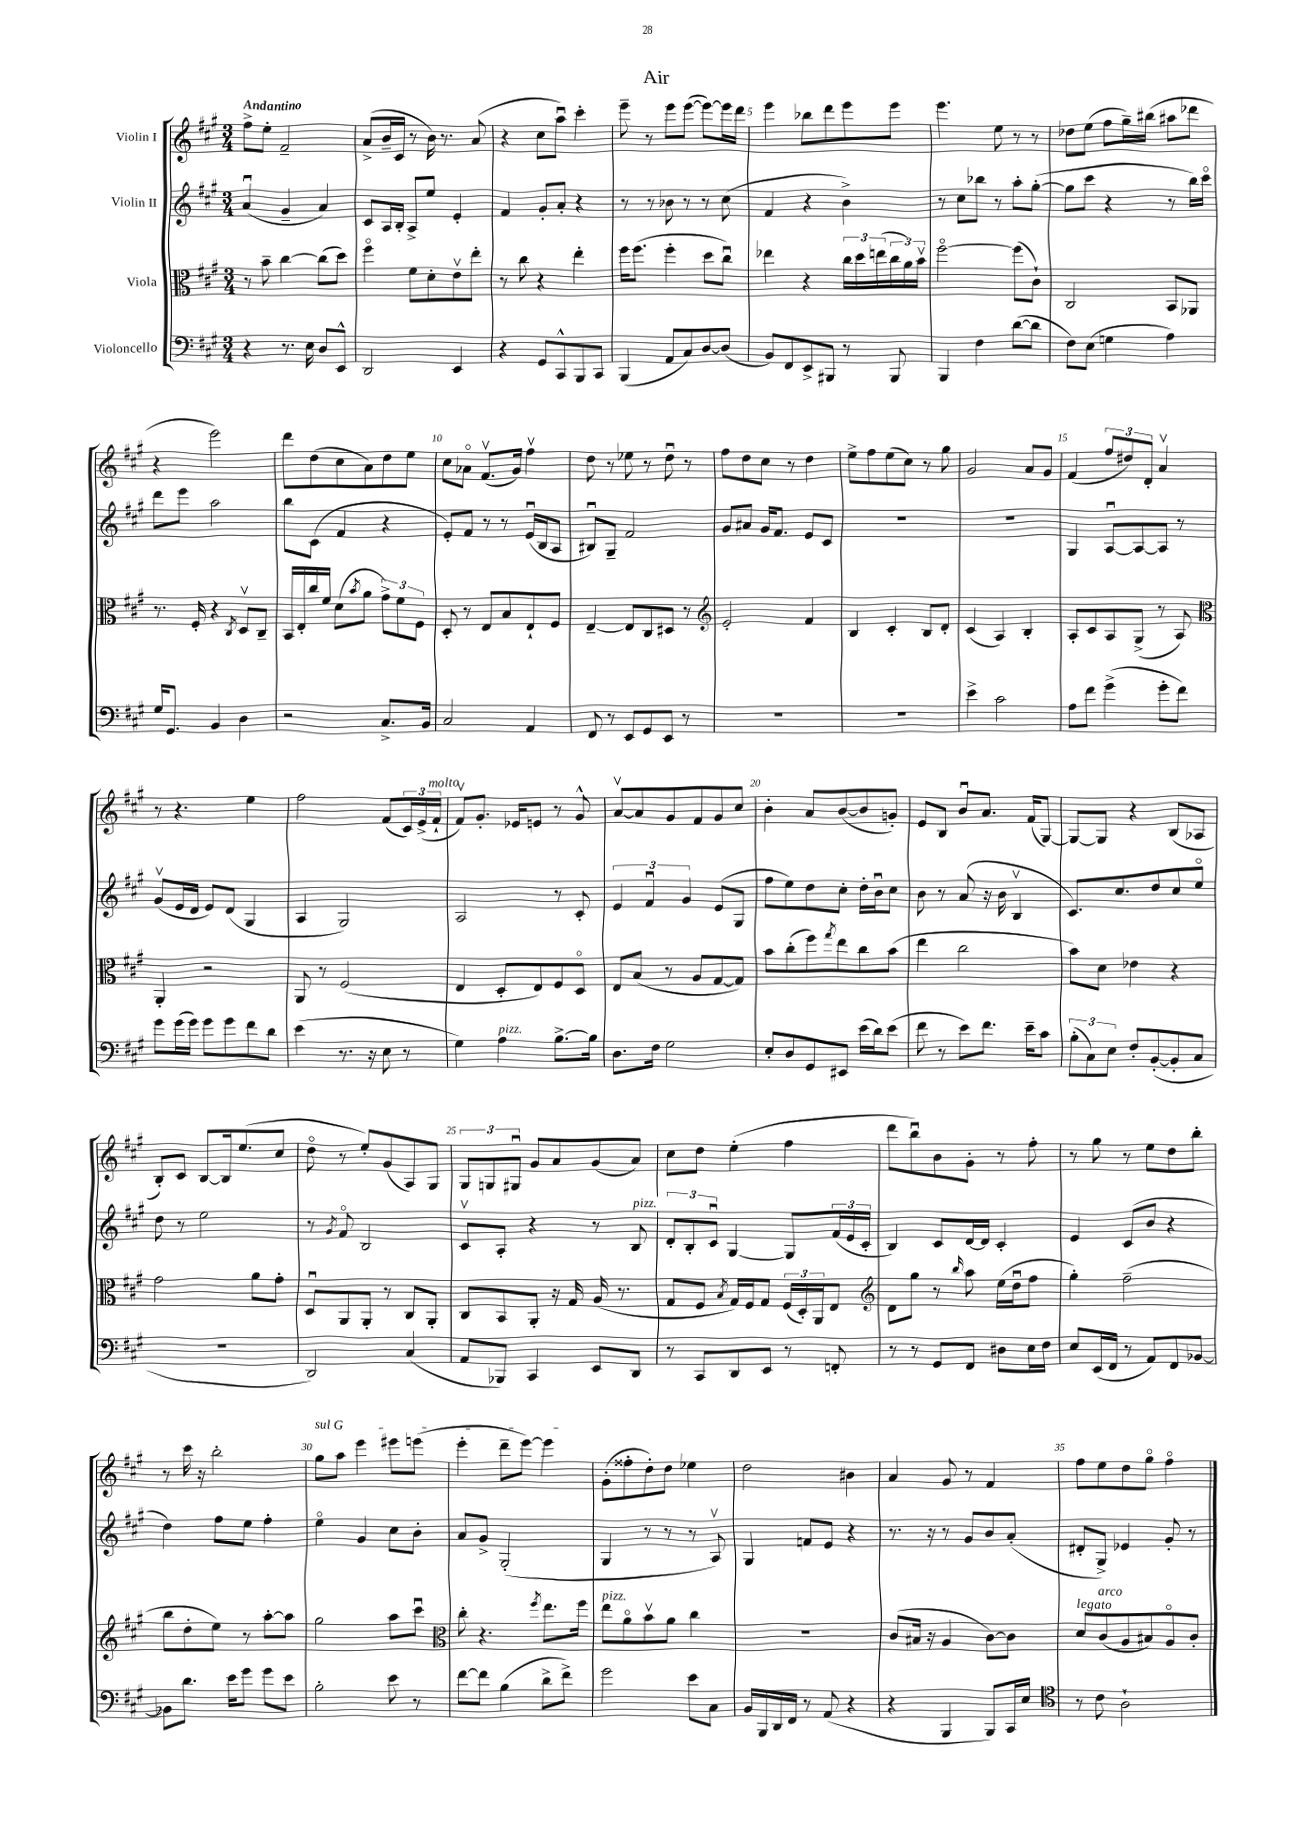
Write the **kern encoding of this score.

**kern	**kern	**kern	**kern
*staff4	*staff3	*staff2	*staff1
*clefF4	*clefC3	*clefG2	*clefG2
*k[f#c#g#]	*k[f#c#g#]	*k[f#c#g#]	*k[f#c#g#]
*M3/4	*M3/4	*M3/4	*M3/4
4r	8r	(4au/	8ff#^\L
.	8b~\	.	8ee'\J
8.r	[4cc#\	4g#~/	2f#~/
16E\	.	.	.
8D/L	(8cc#\]L	4a/)	.
8EE^^/J	8dd\J)	.	.
=	=	=	=
2DD/	4ff#o\	8c#/L	(8a^/L
.	.	16A/L	16b~/L
.	.	16B'/JJ	16c#/JJ
.	8f#\L	8A^/L	8r
.	8d'\	8ee/J	16b\)
.	.	.	8.r
4EE/	8ev\	4e'/	.
.	8ee'\J	.	(8a/
=	=	=	=
4r	8r	4f#/	4r
.	8cc#\	.	.
8GG#/L	4r	8g#'/L	8cc#\L
8CC#^^/	.	8a'/J	8aau\J)
8BBB/	4ee'\	4r	4ccc#'\
8CC#/J	.	.	.
=	=	=	=
(4BBB/	16ff#\LK	8r	8eee~\
.	(8.ff#\J	.	.
.	.	8r	8r
8AA/L	4ff#'\	8b-\	8eee\L
8C#/)	.	8r	([8eee\J
[8D/	8dd\L	8r	8eee\_L)
(8D/]J	8cc#u\J)	(8cc#\	16eee\]L
.	.	.	16ddd\JJ
=	=	=	=
8BB/L)	4ee-\	4f#/	4eee\
8FF#/	.	.	.
8EE^/	4r	4r	8bb-\L
8BBB#/J	.	.	8ddd\
8r	24cc#\LL	4b^\)	8eee\
.	24dd\	.	.
.	(24ee\	.	.
8BBB#/	24cc#\	.	8eee\J
.	24a\)	.	.
.	24bv\JJ	.	.
=	=	=	=
4BBB/	[2ff#o\	8r	4.eee\
.	.	8cc#\L	.
4F#\	.	8bb-\J	.
.	.	8r	8ee\
([8d\L	(8ff#\]L	8aa'\L	8r
8d\]J	8c#`\J)	([8gg#'\J	8r
=	=	=	=
8F#\L)	2C#/	8gg#\]L	8dd-\L
(8E\J	.	8ccc#\J	(8ee\J
4G\	.	4r	8ff#\L
.	.	.	16gg#~\L)
.	.	.	(16bb#\JJ
4A\)	8BB/L	8r	8aa#\L
.	8AA-/J	16bb\LL)	8ddd-\J
.	.	16ccc#o\JJ	.
=	=	=	=
16G#/LK	8.r	8ddd\L	4r
8.GG#/J	.	.	.
.	.	8eee\J	.
.	16F#'/	.	.
4BB/	4r	2aa\	2eee\)
.	8qC#/	.	.
4D\	8Dv/L	.	.
.	8C#~/J	.	.
=	=	=	=
2r	16BB/LL	8bb\L	8ddd\L
.	16E'/	.	.
.	16cc#/	(8c#\J	(8dd\
.	16f#/JJ	.	.
.	(8d\L	4f#/	8cc#\
.	8qb/	.	.
.	8a\J	.	8a\)
8.C#^/L	12g#^\L)	4r	8dd\
.	12f#\	.	.
.	.	.	8ee\J
.	12F#\J	.	.
16BB/Jk	.	.	.
=	=	=	=
2C#/	8D'/	8e'/L)	8cc#\L
.	8r	8f#/J	8a-o\J
.	8E/L	8r	(8.f#v/L
.	8B/	8r	.
.	.	.	16g#/Jk)
4AA/	8E`/	(16eu/LL	4ff#v\
.	.	16B/J	.
.	8F#/J	8A/J	.
=	=	=	=
8FF#/	[4E~/	8B#u/L)	8dd\
8r	.	8G#~/J	8r
8EE/L	8E/]L	2f#/	8ee-\
8GG#/	8C#/	.	8r
8EE/J	8D#/J	.	8ddu\
8r	8r	.	8r
=	=	=	=
*	*clefG2	*	*
2.r	2e'/	8g#/L	8ff#\L
.	.	8a#/J	8dd\
.	.	16g#/LK	8cc#\J
.	.	8.f#/J	.
.	.	.	8r
.	4f#/	8e/L	4dd\
.	.	8c#/J	.
=	=	=	=
2.r	4B/	2.r	8ee^\L
.	.	.	8ff#\
.	4c#'/	.	(8ee\
.	.	.	8cc#\J)
.	8B/L	.	8r
.	8d'/J	.	8gg#\
=	=	=	=
4e^\	(4c#/	2.r	2g#/
2c#\	4A/)	.	.
.	4B'/	.	8a/L
.	.	.	8g#/J
=	=	=	=
8A\L	8A'/L	4G#/	(4f#/
8f#\J	8c#/	.	.
(4g#^\	8A/	[8Au/L	12ff#/L
.	.	.	12dd#/)
.	(8G#^/J	8A/_	.
.	.	.	12d'/J
8g#'\L	8r	8A/]J	4av/
8f#\J)	8A/)	8r	.
=	=	=	=
*	*clefC3	*	*
8g#\L	4AA'/	(8g#v/L	8r
(16g#\L	.	16e/L	4.r
16g#\JJ)	.	16d/JJ	.
8g#\L	2r	8e/L)	.
8g#\	.	(8d/J	.
8f#\	.	4G#/	4ee\
8d\J	.	.	.
=	=	=	=
(4e\	8AA/	4A/	2ff#\
.	8r	.	.
8.r	(2F#/	2G#/)	.
16r	.	.	.
8E\	.	.	(8f#/L
8r	.	.	24c#/L)
.	.	.	(24e^/
.	.	.	24f#`/JJ
=	=	=	=
4G#\)	4E/	2A/	8f#v/L)
.	.	.	8.g#'/J
4A\	8D'/L	.	.
.	.	.	16e-/LK
.	8E/)	.	8e/J
[8.B^\L	8F#/	8r	8r
.	8Do/J	8c#'/	8g#^^/
16B\]Jk	.	.	.
=	=	=	=
8.D\L	8E/L	6e/	[8av/L
.	(8B/J	.	8a/]
.	.	6f#u/	.
16F#\Jk	.	.	.
2G#\	8r	.	8g#/
.	.	6g#/	.
.	8A/L	.	8f#/
.	[8G#/	(8e/L	8g#/
.	8G#/]J)	8G#/J	8cc#/J
=	=	=	=
8E'/L	8b\L	8ff#\L	4b'\
8D/	(8cc#'\	8ee\)	.
8GG#/	8ff#\)	8dd\	8a/L
.	8qgg#/	.	.
8EE#/J	8ee\	8cc#'\J	([8b/
(16e\LL	8cc#\	16dd'\LL	8b/]
16d\J)	.	16bu\J	.
(8e\J	(8b\J	8cc#\J	8g'/J)
=	=	=	=
8f#\	4ee\	8b\	8e/L
8r	.	8r	8B/J
8e\L)	2cc#\	(8a/	8bu/L
8.f#\J	.	16r	8.a/J
.	.	16b\	.
.	.	4Bv/	.
16e~\LK	.	.	(16f#/LK
8c#\J	.	.	[8G#/J)
=	=	=	=
(12B'\L	8b\L)	8.c#/L)	8G#/_L
12C#\)	.	.	.
.	8d\J	.	8G#/]J
12E\J	.	.	.
.	.	8.cc#/	.
8F#'/L	4e-\	.	4r
([8BB'/	.	8dd/	.
8BB'/]	4r	8cc#/	(8B/L
8C#/J	.	8eeo/J	8A-/J
=	=	=	=
2.r	2g#\	8dd\	8B'/L)
.	.	8r	8c#/J
.	.	2ee\	[8B/L
.	.	.	16B/]k
.	.	.	(8.ee/
.	8a\L	.	.
.	8g#'\J	.	8cc#/J
=	=	=	=
2DD/)	8Du/L	8r	8ddo\
.	.	8qg#/	.
.	8AA/	8f#o/	8r
.	8AA'/J	2B/	8ee'/L)
.	8r	.	(8g#/
(4C#/	8C#/L	.	8A/)
.	8AA'/J	.	8G#/J
=	=	=	=
8AA/L	8C#/L	8c#v/L	12G#/L
.	.	.	12G/
8BBB-/J)	8BB/	8A'/J	.
.	.	.	12G#u/J
4CC#/	8AA'/J	4r	8g#/L
.	16r	.	8a/
.	16G#/	.	.
8EE/L	(16A/	8r	(8g#/
.	8.r	.	.
8DD/J	.	8B/	8a/J)
=	=	=	=
8r	8G#/L	12d'/L	8cc#\L
.	.	12B'/	.
8CC#/L	8F#/J	.	8dd\J
.	.	12c#u/J	.
.	8qB/	.	.
8DD/	16G#/LL)	[4G#/	(4ee'\
.	16F#/J	.	.
8EE/J	8G#/J	.	.
8r	(24F#/LL	8G#/]L	4ff#\
.	24D'/)	.	.
.	24AA/J	.	.
8FF'/	8E/J	(24f#/L	.
.	.	24e/	.
.	.	24c#'/JJ	.
=	=	=	=
*	*clefG2	*	*
8r	8d\L	4B/)	8ddd\L
8r	8gg#\J	.	8bbu\)
8GG#/L	8r	8c#/L	8b\
.	16qqbb/	.	.
8FF#/J	8aa\	[16d/L	8g#'\J
.	.	16d/]JJ	.
8D#\L	(16ee\LL	4c#'/	8r
.	16ddu\J	.	.
16E\L	8ff#\J	.	8ff#'\
16F#\JJ	.	.	.
=	=	=	=
8E/L	4gg#'\)	4e/	8r
(16EE/L	.	.	8gg#\
16FF#/JJ	.	.	.
8r	(2ff#~\	(8c#/L	8r
8AA/L)	.	8b/J	8ee\L
8FF#/	.	4r	8dd\
[8BB-/J	.	.	8bb'\J
=	=	=	=
8BB-\]L	8bb\L	4dd\)	8r
8.d\J	8dd'\	.	16ccc#\
.	.	.	16r
.	8ee\J)	8ff#\L	2bb'\
16e\LK	.	.	.
8g#\J	8r	8ee\J	.
8g#\L	[8aa'\L	4ff#'\	.
8e\J	8aa\]J	.	.
=	=	=	=
2B'\	2gg#\	4eeo\	8gg#\L
.	.	.	8aa\J
.	.	4g#/	4eee\
8e\	8aa\L	8cc#\L	8eee#\L
8r	8ccc#u\J	8b'\J	(8eee\J
=	=	=	=
*	*clefC3	*	*
[8f#\L	8cc#'\	8a/L	4eee'\
8f#\]J	4.r	8g#^/J	.
(4B\	.	(2G#'/	8ddd~\L
.	.	.	[8eee\J)
.	8qff#/	.	.
8d^\L	8.ee\L	.	4eee\]
8f#^\J)	.	.	.
.	16ff#\Jk	.	.
=	=	=	=
2g#\	8ee\L	4G#/	(8g#'\L
.	8ao\	.	8ff##'\
.	8bv\	8r	8dd'\)
.	8a\J	8r	8dd\J
8e\L	4cc#\	8r	4ee-\
8C#\J	.	8Av/)	.
=	=	=	=
16BB/LL	2.r	4G#/	2dd\
16BBB/	.	.	.
16DD/	.	.	.
16FF#/JJ	.	.	.
8r	.	8f/L	.
(8AA/	.	8e/J	.
4r	.	4r	4b#\
=	=	=	=
4r	(8c#/L	8.r	4a/
.	16B#/Jk	.	.
.	16r	16r	.
4BBB/	4A/	8r	8g#/
.	.	8g#/L	8r
8BBB/L)	[8c#\L)	8b/	4f#/
16CC#/L	8c#\]J	(8a'/J	.
16E/JJ	.	.	.
=	=	=	=
*clefC4	*	*	*
8r	8d/L	8d#'/L	8ff#\L
8c#\	(8c#/	8G#^/J)	8ee\
2A`\	8A/	4e-/	8dd\
.	8B#/)	.	8gg#o\J
.	8Ao/	8g#'/	4ff#o\
.	8c#'/J	8r	.
==	==	==	==
*-	*-	*-	*-
